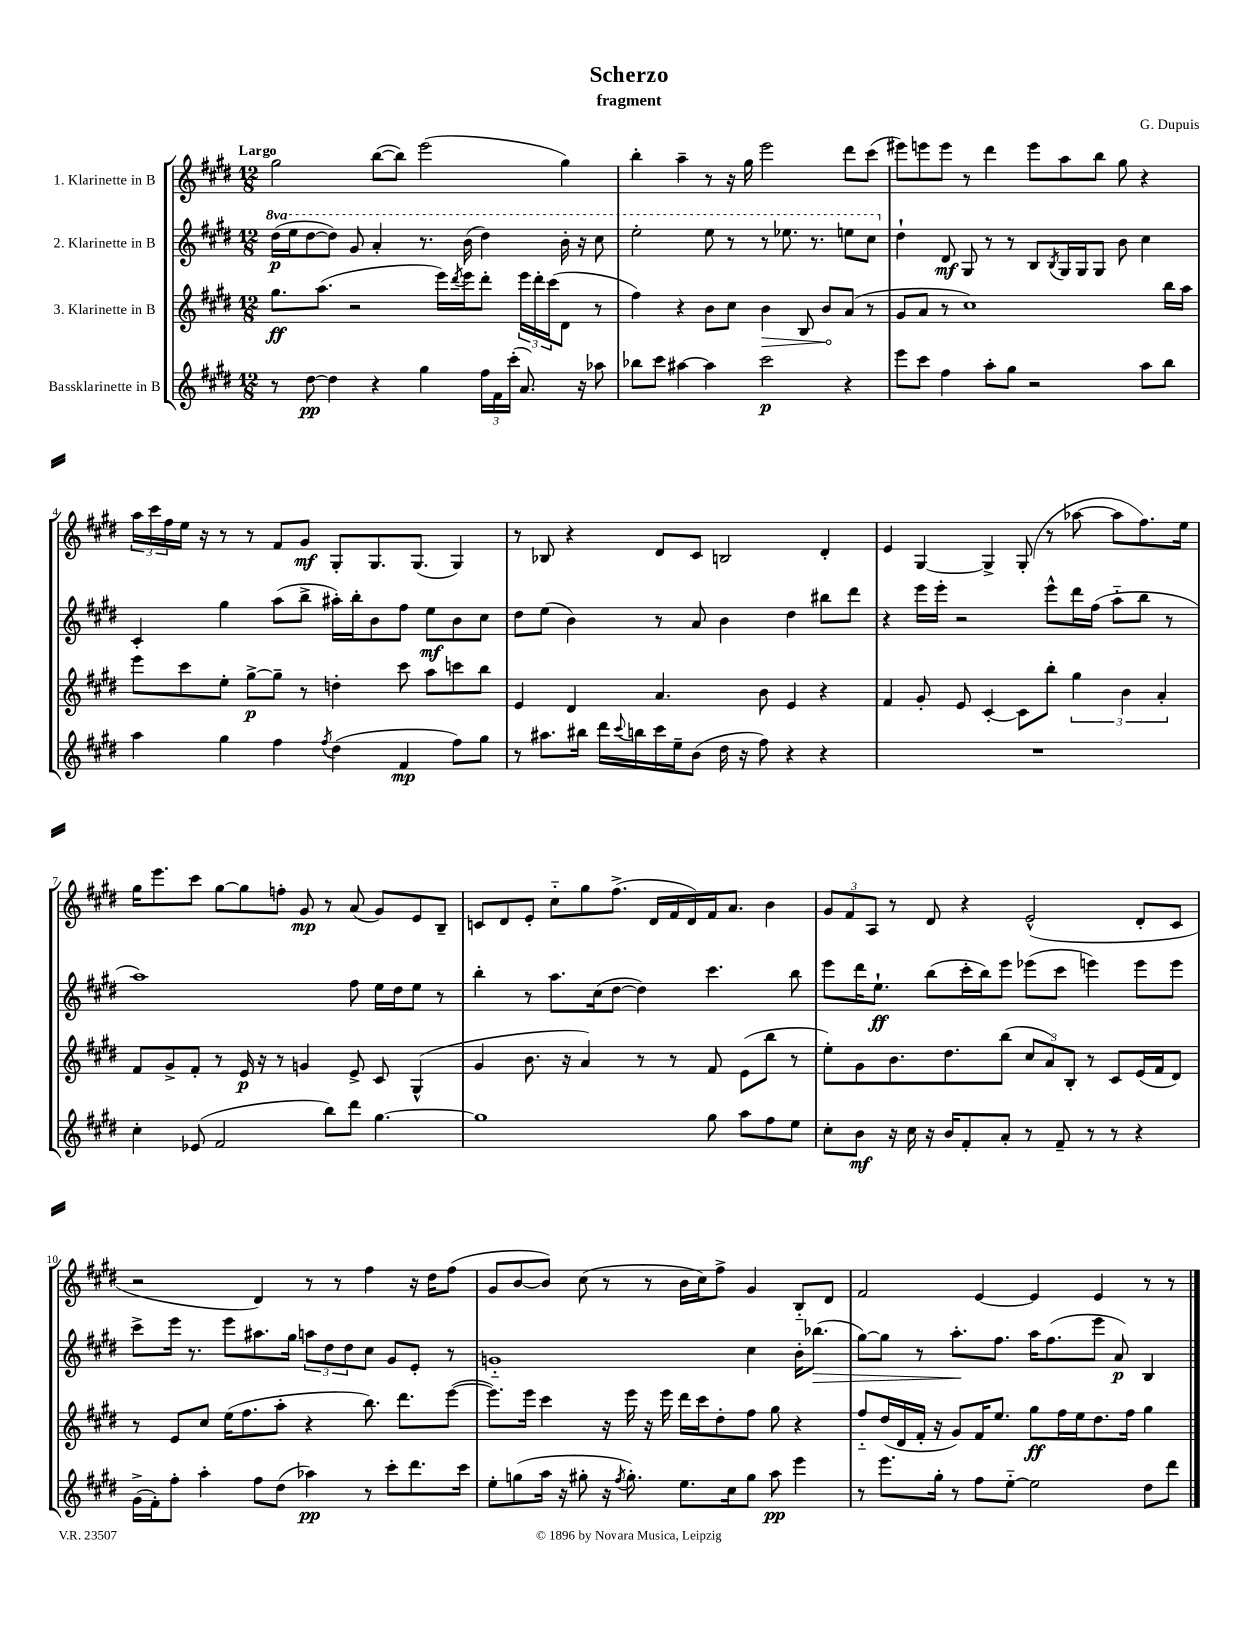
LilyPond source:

\header { title = "Scherzo" composer = "G. Dupuis" subtitle = "fragment" }
<<
\new StaffGroup <<
\new Staff = "s0" \with { instrumentName = "1. Klarinette in B" } {
    \clef treble \key e \major \numericTimeSignature \time 12/8 \tempo "Largo"
    gis''2 b''8~( b''8) e'''2( gis''4) |
    b''4-. a''4-- r8 r16 gis''16 e'''2 dis'''8 cis'''8( |
    eis'''8) e'''8 e'''8 r8 dis'''4 e'''8 a''8 b''8 gis''8 r4 |
    \tuplet 3/2 { a''16 cis'''16 fis''16 } e''16 r16 r8 r8 fis'8 gis'8\mf gis8-. gis8. gis8.( gis4) |
    r8 bes8 r4 dis'8 cis'8 b2 dis'4-. |
    e'4 gis4~ gis4-> gis8-.( r8 aes''8~ aes''8 fis''8.) e''16 |
    gis''16 e'''8. cis'''8 gis''8~ gis''8 f''8-. gis'8\mp r8 a'8( gis'8) e'8 b8-- |
    c'8 dis'8 e'8-. cis''8-_ gis''8 fis''8.->( dis'16 fis'16 dis'16) fis'16 a'8. b'4 |
    \tuplet 3/2 { gis'8 fis'8 a8 } r8 dis'8 r4 e'2-^( dis'8-. cis'8 |
    r2 dis'4) r8 r8 fis''4 r16 dis''16 fis''8( |
    gis'8 b'8~ b'8) cis''8( r8 r8 b'16 cis''16) fis''8-> gis'4 b8-_ dis'8 |
    fis'2 e'4~ e'4 e'4 r8 r8 \bar "|." |
}
\new Staff = "s1" \with { instrumentName = "2. Klarinette in B" } {
    \clef treble \key e \major \numericTimeSignature \time 12/8 \set Staff.ottavationMarkups = #ottavation-simple-ordinals
    \ottava #1 dis'''16\p( e'''16 dis'''8~ dis'''8) gis''8 a''4-. r8. b''16( dis'''4) b''16-. r16 cis'''8 |
    e'''2-. e'''8 r8 r8 ees'''8. r8. e'''8 cis'''8 \ottava #0 |
    dis''4-! dis'8\mf gis8 r8 r8 b8 \acciaccatura { b8 } gis16 gis16 gis8 b'8 cis''4 |
    cis'4-. gis''4 a''8( b''8-> ais''16-.) b''16-. b'8 fis''8 e''8\mf b'8 cis''8 |
    dis''8 e''8( b'4) r8 a'8 b'4 dis''4 bis''8 dis'''8 |
    r4 e'''16 e'''16-. r2 e'''8-^ dis'''16 fis''16( a''8-_ b''8 r8 |
    a''1) fis''8 e''16 dis''16 e''8 r8 |
    b''4-. r8 a''8. cis''16( dis''8~ dis''4) cis'''4. b''8 |
    e'''8 dis'''16 e''8.-!\ff b''8( cis'''16-. b''16) e'''8 ees'''8( cis'''8 e'''4) e'''8 e'''8 |
    cis'''8-> e'''16 r8. e'''8 ais''8. gis''16 \tuplet 3/2 { a''8 dis''8 dis''8 } cis''8 gis'8 e'8-. r8 |
    g'1-_ cis''4 b'16-. bes''8.\>( |
    gis''8~) gis''8 r8 a''8.-.\! fis''8. a''16 fis''8.( e'''8 a'8\p) b4 \bar "|." |
}
\new Staff = "s2" \with { instrumentName = "3. Klarinette in B" } {
    \clef treble \key e \major \numericTimeSignature \time 12/8
    gis''8.\ff a''8.( r2 e'''16) \acciaccatura { dis'''8 } e'''16 dis'''8-. \tuplet 3/2 { e'''16 dis'''16-. cis'''16( } dis'8 r8 |
    fis''4) r4 b'8 cis''8 \once \override Hairpin.circled-tip = ##t b'4\> b8 b'8\! a'8( r8 |
    gis'8 a'8 r8 cis''1) b''16 a''16 |
    e'''8 cis'''8 e''8-. gis''8~->\p gis''8-- r8 d''4-. cis'''8 a''8 c'''8 b''8 |
    e'4 dis'4 a'4. b'8 e'4 r4 |
    fis'4 gis'8-. e'8 cis'4~-. cis'8 b''8-. \tuplet 3/2 { gis''4 b'4 a'4-. } |
    fis'8 gis'8-> fis'8-. r8 e'16\p r16 r8 g'4 e'8-> cis'8 gis4-^( |
    gis'4 b'8. r16 a'4) r8 r8 fis'8 e'8( b''8 r8 |
    e''8-.) gis'8 b'8. dis''8. b''8( \tuplet 3/2 { cis''8 a'8) b8-. } r8 cis'8 e'16( fis'16 dis'8) |
    r8 e'8 cis''8 e''16( fis''8. a''8-. r4 b''8.) dis'''8. e'''8~( |
    e'''8.) e'''16 cis'''4 r16 e'''16 r16 e'''16 dis'''16 cis'''16 dis''8-. fis''8 gis''8 r4 |
    fis''8-_ dis''16( dis'16 fis'16-. r16 gis'8) fis'16 e''8. gis''8\ff fis''16 e''16 dis''8. fis''16 gis''4 \bar "|." |
}
\new Staff = "s3" \with { instrumentName = "Bassklarinette in B" } {
    \clef treble \key e \major \numericTimeSignature \time 12/8
    r8 dis''8~\pp dis''4 r4 gis''4 \tuplet 3/2 { fis''16 fis'16 cis'''16-.( } a'8.) r16 aes''8 |
    bes''8 cis'''8 ais''4~ ais''4 cis'''2\p r4 |
    e'''8 cis'''8 fis''4 a''8-. gis''8 r2 a''8 b''8 |
    a''4 gis''4 fis''4 \acciaccatura { fis''8 } dis''4( fis'4\mp fis''8) gis''8 |
    r8 ais''8. bis''16 dis'''16 \appoggiatura { cis'''8 } b''16 cis'''16 e''16-- b'8( dis''16 r16 fis''8) r4 r4 |
    R1. |
    cis''4-. ees'8( fis'2 b''8) dis'''8 gis''4.~ |
    gis''1 gis''8 a''8 fis''8 e''8 |
    cis''8-. b'8\mf r16 cis''16 r16 b'16 fis'8-. a'8-. r8 fis'8-- r8 r8 r4 |
    gis'16->( fis'16-.) fis''8-. a''4-. fis''8 dis''8( aes''4\pp) r8 cis'''8-. dis'''8. cis'''16 |
    e''8-. g''8( a''16 r16 gis''8-. r16 \acciaccatura { fis''8 } gis''8.-.) e''8. cis''16 gis''8 a''8\pp e'''4 |
    r8 e'''8. gis''16-. r8 fis''8 e''8~-_ e''2 dis''8 dis'''8 \bar "|." |
}
>>
>>
